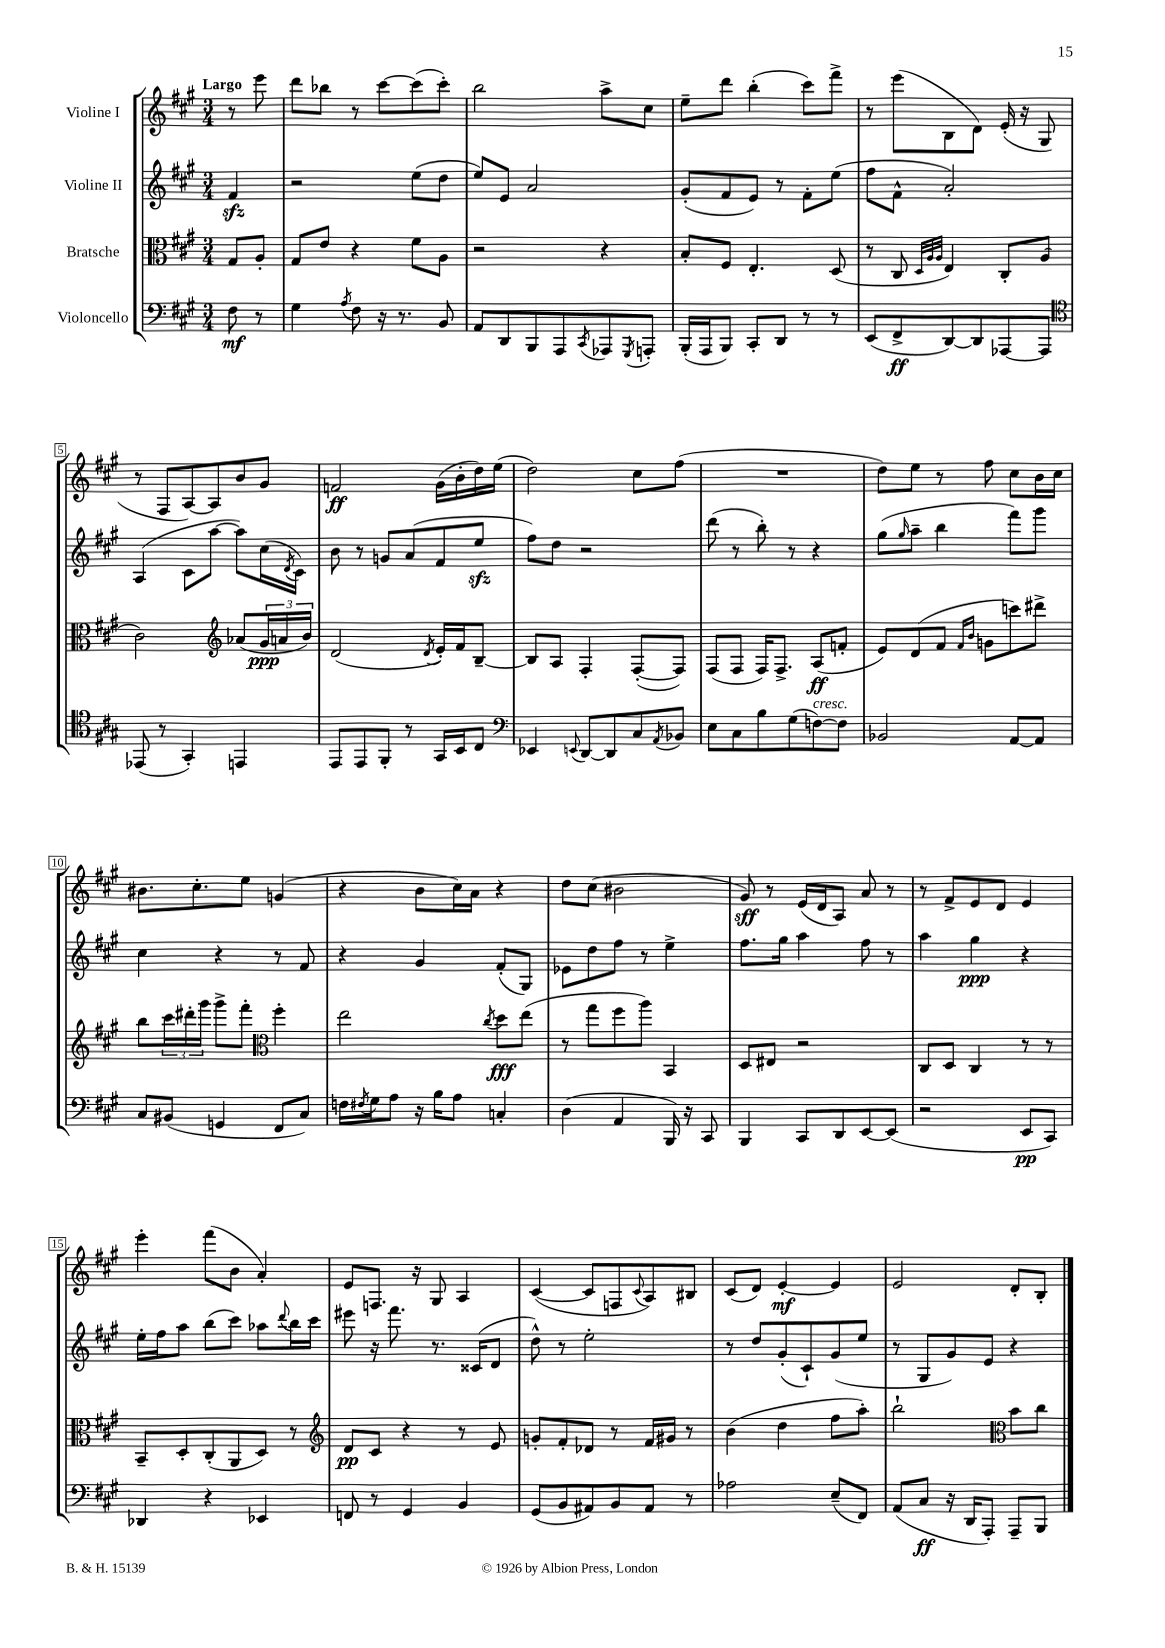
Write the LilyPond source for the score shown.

<<
\new StaffGroup <<
\new Staff = "s0" \with { instrumentName = "Violine I" } {
    \clef treble \key a \major \numericTimeSignature \time 3/4 \partial 4 \tempo "Largo"
    r8 e'''8 |
    d'''8 bes''8 r8 cis'''8~ cis'''8( cis'''8-.) |
    b''2 a''8-> cis''8 |
    e''8-- d'''8 b''4-.( cis'''8) fis'''8-> |
    r8 e'''8( b8 d'8) e'16-.( r16 gis8 |
    r8 fis8 a8~) a8 b'8 gis'8 |
    f'2\ff gis'16( b'16-. d''16) e''16( |
    d''2) cis''8 fis''8( |
    R2. |
    d''8) e''8 r8 fis''8 cis''8 b'16 cis''16 |
    bis'8. cis''8.-. e''8 g'4( |
    r4 b'8 cis''16) a'16 r4 |
    d''8 cis''8( bis'2 |
    gis'8\sff) r8 e'16( d'16 a8) a'8 r8 |
    r8 fis'8-> e'8 d'8 e'4 |
    e'''4-. fis'''8( b'8 a'4-.) |
    e'8 f8. r16 gis8 a4 |
    cis'4~( cis'8 f8 \appoggiatura { cis'8 } a8) bis8 |
    cis'8( d'8) e'4~-.\mf e'4 |
    e'2 d'8-. b8-. \bar "|." |
}
\new Staff = "s1" \with { instrumentName = "Violine II" } {
    \clef treble \key a \major \numericTimeSignature \time 3/4 \partial 4
    fis'4\sfz |
    r2 e''8( d''8 |
    e''8) e'8 a'2 |
    gis'8-.( fis'8 e'8) r8 fis'8-. e''8( |
    fis''8 fis'8-^ a'2-.) |
    a4( cis'8 a''8~ a''8) cis''16( \acciaccatura { d'8 } cis'16) |
    b'8 r8 g'8 a'8( fis'8 e''8\sfz |
    fis''8) d''8 r2 |
    d'''8( r8 b''8-.) r8 r4 |
    gis''8( \grace { gis''16 } a''8-- b''4 fis'''8) gis'''8 |
    cis''4 r4 r8 fis'8 |
    r4 gis'4 fis'8-.( gis8) |
    ees'8 d''8 fis''8 r8 e''4-> |
    fis''8. gis''16 a''4 fis''8 r8 |
    a''4 gis''4\ppp r4 |
    e''16-. fis''16 a''8 b''8( cis'''8) aes''8 \appoggiatura { d'''8 } b''16 cis'''16 |
    eis'''8 r16 fis'''8. r8. cisis'16( d'8 |
    d''8-^) r8 e''2-. |
    r8 d''8 gis'8-.( cis'8-!) gis'8( e''8 |
    r8 gis8 gis'8) e'8 r4 \bar "|." |
}
\new Staff = "s2" \with { instrumentName = "Bratsche" } {
    \clef alto \key a \major \numericTimeSignature \time 3/4 \partial 4
    gis8 a8-. |
    gis8 e'8 r4 fis'8 a8 |
    r2 r4 |
    b8-. fis8 e4.-. d8( |
    r8 cis8 \grace { d32 a32 a32 } e4) cis8-. a8( |
    cis'2) \clef treble aes'8( \tuplet 3/2 { gis'16\ppp a'16 b'16) } |
    d'2( \acciaccatura { d'8 } e'16-.) fis'16 b8~-- |
    b8 a8 fis4-. fis8~-.( fis8) |
    fis8( fis8 fis16) fis8.-> a8\ff( f'8-. |
    e'8) d'8( fis'8 \grace { fis'16 b'16 } g'8 c'''8) dis'''8-> |
    b''8 \tuplet 3/2 { cis'''16 dis'''16-. gis'''16 } gis'''8-> fis'''8-. \clef alto fis''4-. |
    e''2 \acciaccatura { cis''8 } d''8\fff e''8( |
    r8 gis''8 fis''8 a''8) b,4 |
    d8 eis8 r2 |
    cis8 d8 cis4 r8 r8 |
    b,8-- d8-. cis8-.( a,8 d8) r8 |
    \clef treble d'8\pp cis'8 r4 r8 e'8 |
    g'8-. fis'8-. des'8 r8 fis'16 gis'16 r8 |
    b'4( d''4 fis''8 a''8-.) |
    b''2-! \clef alto b'8 cis''8 \bar "|." |
}
\new Staff = "s3" \with { instrumentName = "Violoncello" } {
    \clef bass \key a \major \numericTimeSignature \time 3/4 \partial 4
    fis8\mf r8 |
    gis4 \acciaccatura { a8 } fis8 r16 r8. b,8 |
    a,8 d,8 b,,8 a,,8 \acciaccatura { cis,8 } aes,,8 \acciaccatura { gis,,8 } a,,8-. |
    b,,16-.( a,,16 b,,8) cis,8-. d,8 r8 r8 |
    e,8( fis,8->\ff d,8~) d,8 aes,,8~ aes,,8 |
    \clef tenor ees,8( r8 gis,4-.) e,4 |
    e,8 e,8 fis,8-. r8 gis,16 b,16 cis8 |
    \clef bass ees,4 \appoggiatura { e,8 } d,8~ d,8 cis8 \acciaccatura { a,8 } bes,8 |
    e8 cis8 b8 gis8( f8~^\markup { \italic "cresc." }) f8 |
    bes,2 a,8~ a,8 |
    cis8 bis,8( g,4 fis,8 cis8) |
    f16 \acciaccatura { fis8 } gis16 a8 r16 b16 a8 c4-. |
    d4( a,4 b,,16) r16 cis,8 |
    b,,4 cis,8 d,8 e,8~ e,8( |
    r2 e,8\pp cis,8) |
    des,4 r4 ees,4 |
    f,8 r8 gis,4 b,4 |
    gis,8( b,8 ais,8) b,8 ais,8 r8 |
    aes2 e8--( fis,8) |
    a,8( cis8\ff r16 d,16 a,,8-.) a,,8-- b,,8 \bar "|." |
}
>>
>>
\layout { \context { \Score \override BarNumber.stencil = #(make-stencil-boxer 0.1 0.3 ly:text-interface::print) } }
